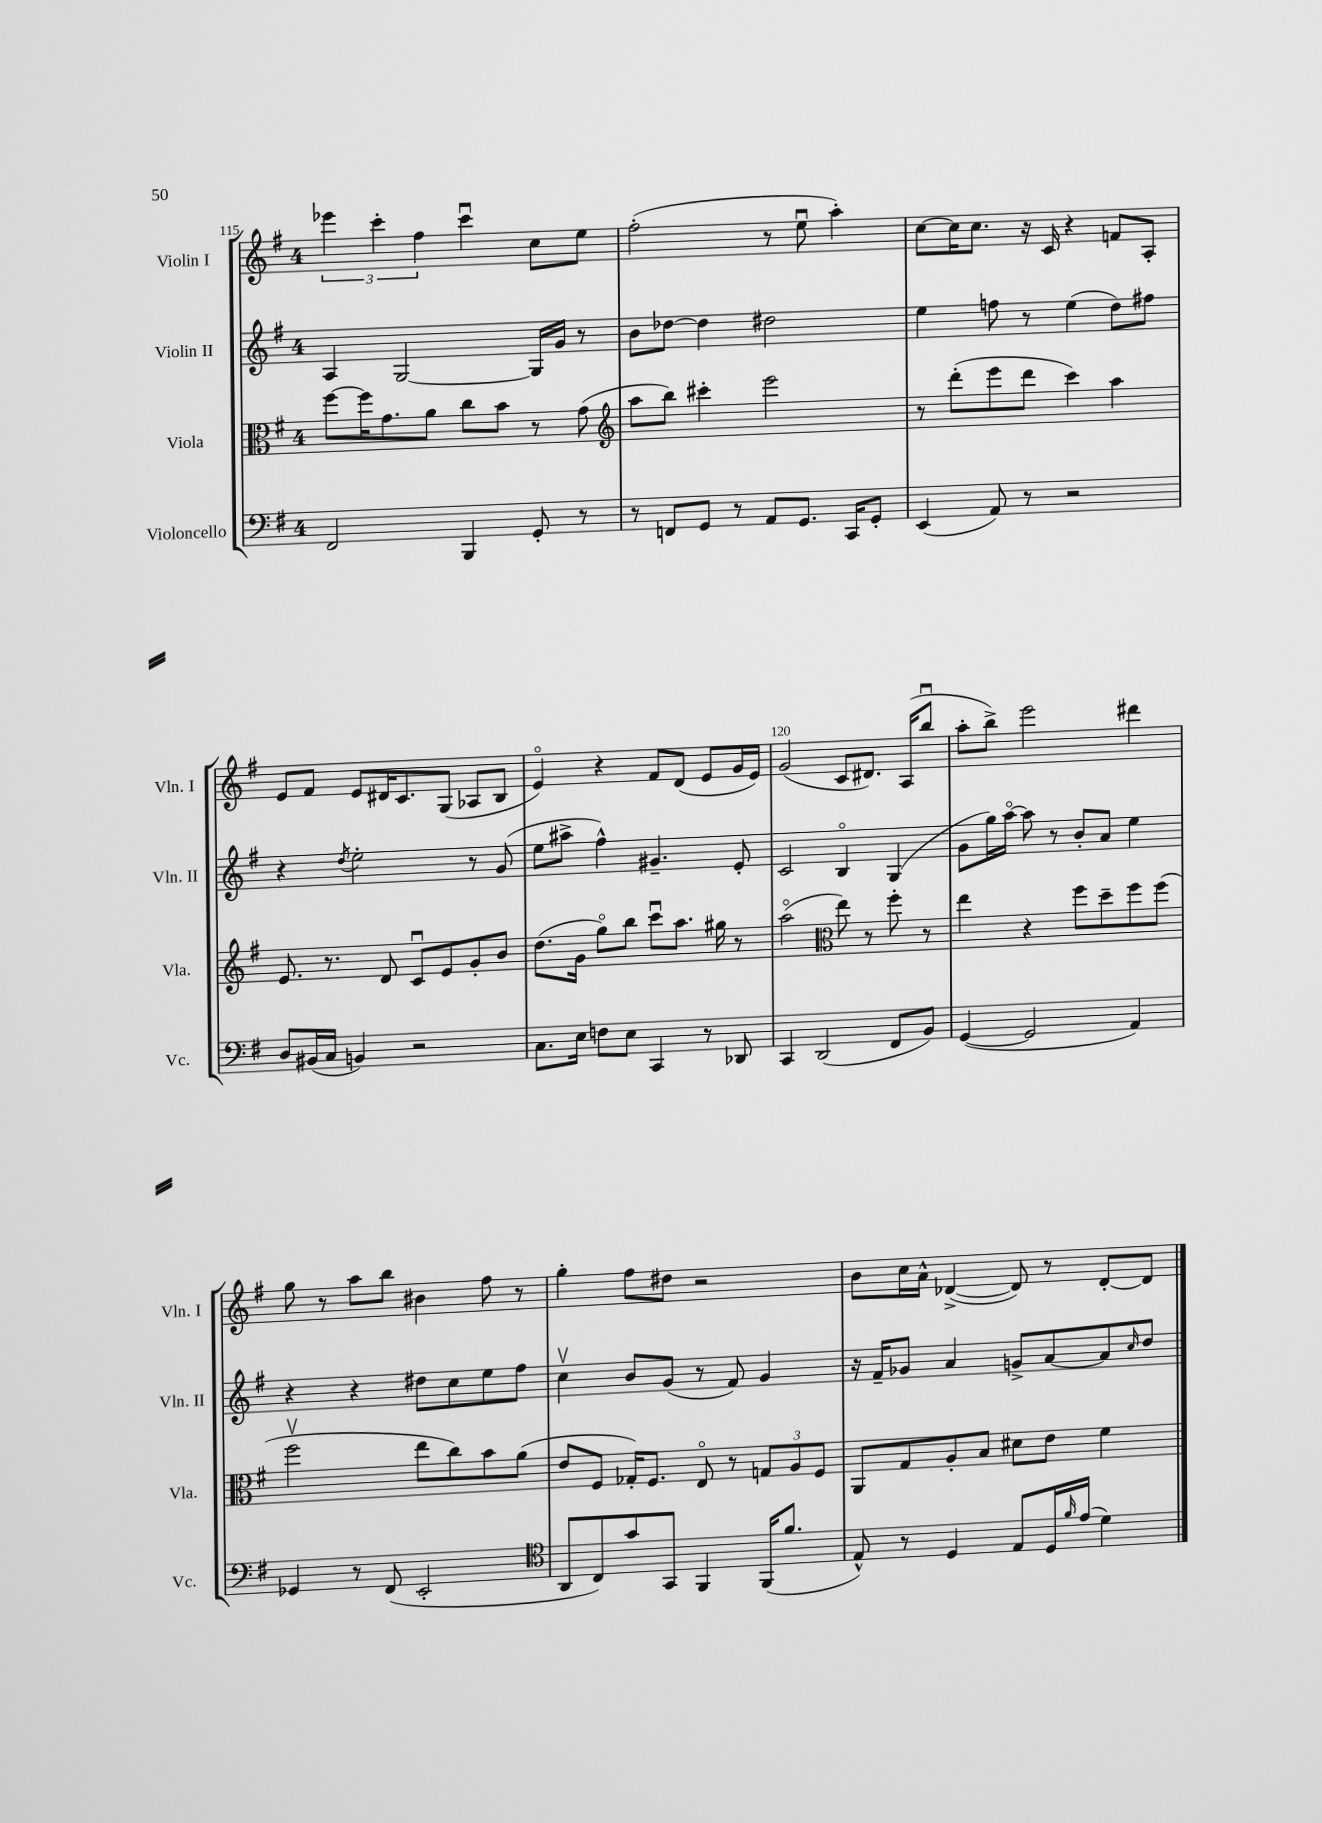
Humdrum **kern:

**kern	**kern	**kern	**kern
*staff4	*staff3	*staff2	*staff1
*clefF4	*clefC3	*clefG2	*clefG2
*k[f#]	*k[f#]	*k[f#]	*k[f#]
*M4/4	*M4/4	*M4/4	*M4/4
2FF#	[8ff#	4A	6eee-
.	16ff#]	.	.
.	.	.	6ccc'
.	8.g	.	.
.	.	[2G	.
.	.	.	6ff#
.	8a	.	.
4BBB	8cc	.	4cccu
.	8b	.	.
8GG'	8r	16G]	8cc
.	.	16g	.
8r	(8g	8r	8ee
=	=	=	=
*	*clefG2	*	*
8r	8aa	8b	(2ff#'
8FF	8bb)	[8dd-	.
8GG	4ccc#'	4dd-]	.
8r	.	.	.
8AA	2eee	2dd#	8r
8.GG	.	.	8eeu
.	.	.	4aa')
16CC	.	.	.
8GG'	.	.	.
=	=	=	=
(4EE	8r	4ee	[8cc
.	(8ddd'	.	16cc]
.	.	.	8.cc
8AA)	8eee	8ff	.
8r	8ddd	8r	16r
.	.	.	16c
2r	4ccc)	(4ee	4r
.	4aa	8dd)	8f
.	.	8ff#	8A'
=	=	=	=
8D	8.e	4r	8e
(16BB#	.	.	8f#
16C	8.r	.	.
.	.	8qdd	.
4BB)	.	2ee'	8e
.	8d	.	16d#
.	.	.	8.c
2r	8cu	.	.
.	8e	.	(8G
.	8g'	8r	8A-
.	8b	(8g	8B
=	=	=	=
8.C	(8.dd	8ee	4eo)
.	.	8aa#^	.
16E	16g	.	.
8F	8ggo)	4ff#^^)	4r
8E	8bb	.	.
4CC	8cccu	4.g#~	8f#
.	8.aa	.	(8d
8r	.	.	8e
.	16gg#	.	.
8DD-	8r	8e'	16g
.	.	.	16e)
=	=	=	=
4CC	(2aao	2c	(2g
(2DD	.	.	.
*	*clefC3	*	*
.	8ee)	4Bo	8c
.	8r	.	8.d#)
8FF#	8ff#'	(4G	.
.	.	.	(16A
8BB)	8r	.	8bbu
=	=	=	=
([4GG	4ee	8g	8aa'
.	.	16gg)	8bb^)
.	.	[16aao	.
2GG]	4r	8aa]	2eee
.	.	8r	.
.	8ff#	8b'	.
.	8dd~	8a	.
4AA)	8ff#	4ee	4ddd#
.	(8ff#	.	.
=	=	=	=
4GG-	2ff#v	4r	8gg
.	.	.	8r
8r	.	4r	8aa
(8FF#	.	.	8bb
2EE'	8ee	8dd#	4b#
.	8cc)	8cc	.
.	8b	8ee	8ff#
.	(8a	8ff#	8r
=	=	=	=
*clefC4	*	*	*
8AA	8e	4ccv	4gg'
8C)	8F#	.	.
8g	16G-')	8b	8ff#
.	8.F#	.	.
8GG	.	(8g	8dd#
4FF#	8Eo	8r	2r
.	8r	8f#)	.
(16FF#	12G	4g	.
8.f#	.	.	.
.	12A	.	.
.	12F#	.	.
=	=	=	=
8E^^)	8AA	16r	8b
.	.	16f#~	.
8r	8G	8g-	16cc
.	.	.	16a^^
4D	8A'	4a	([4d-^
.	8B	.	.
8E	8d#	8g^	8d-])
16D	8e	[8a	8r
16qqf#	.	.	.
(16e	.	.	.
4d)	4f#	8a]	[8d-'
.	.	16qqcc	.
.	.	8dd	8d-]
==	==	==	==
*-	*-	*-	*-
